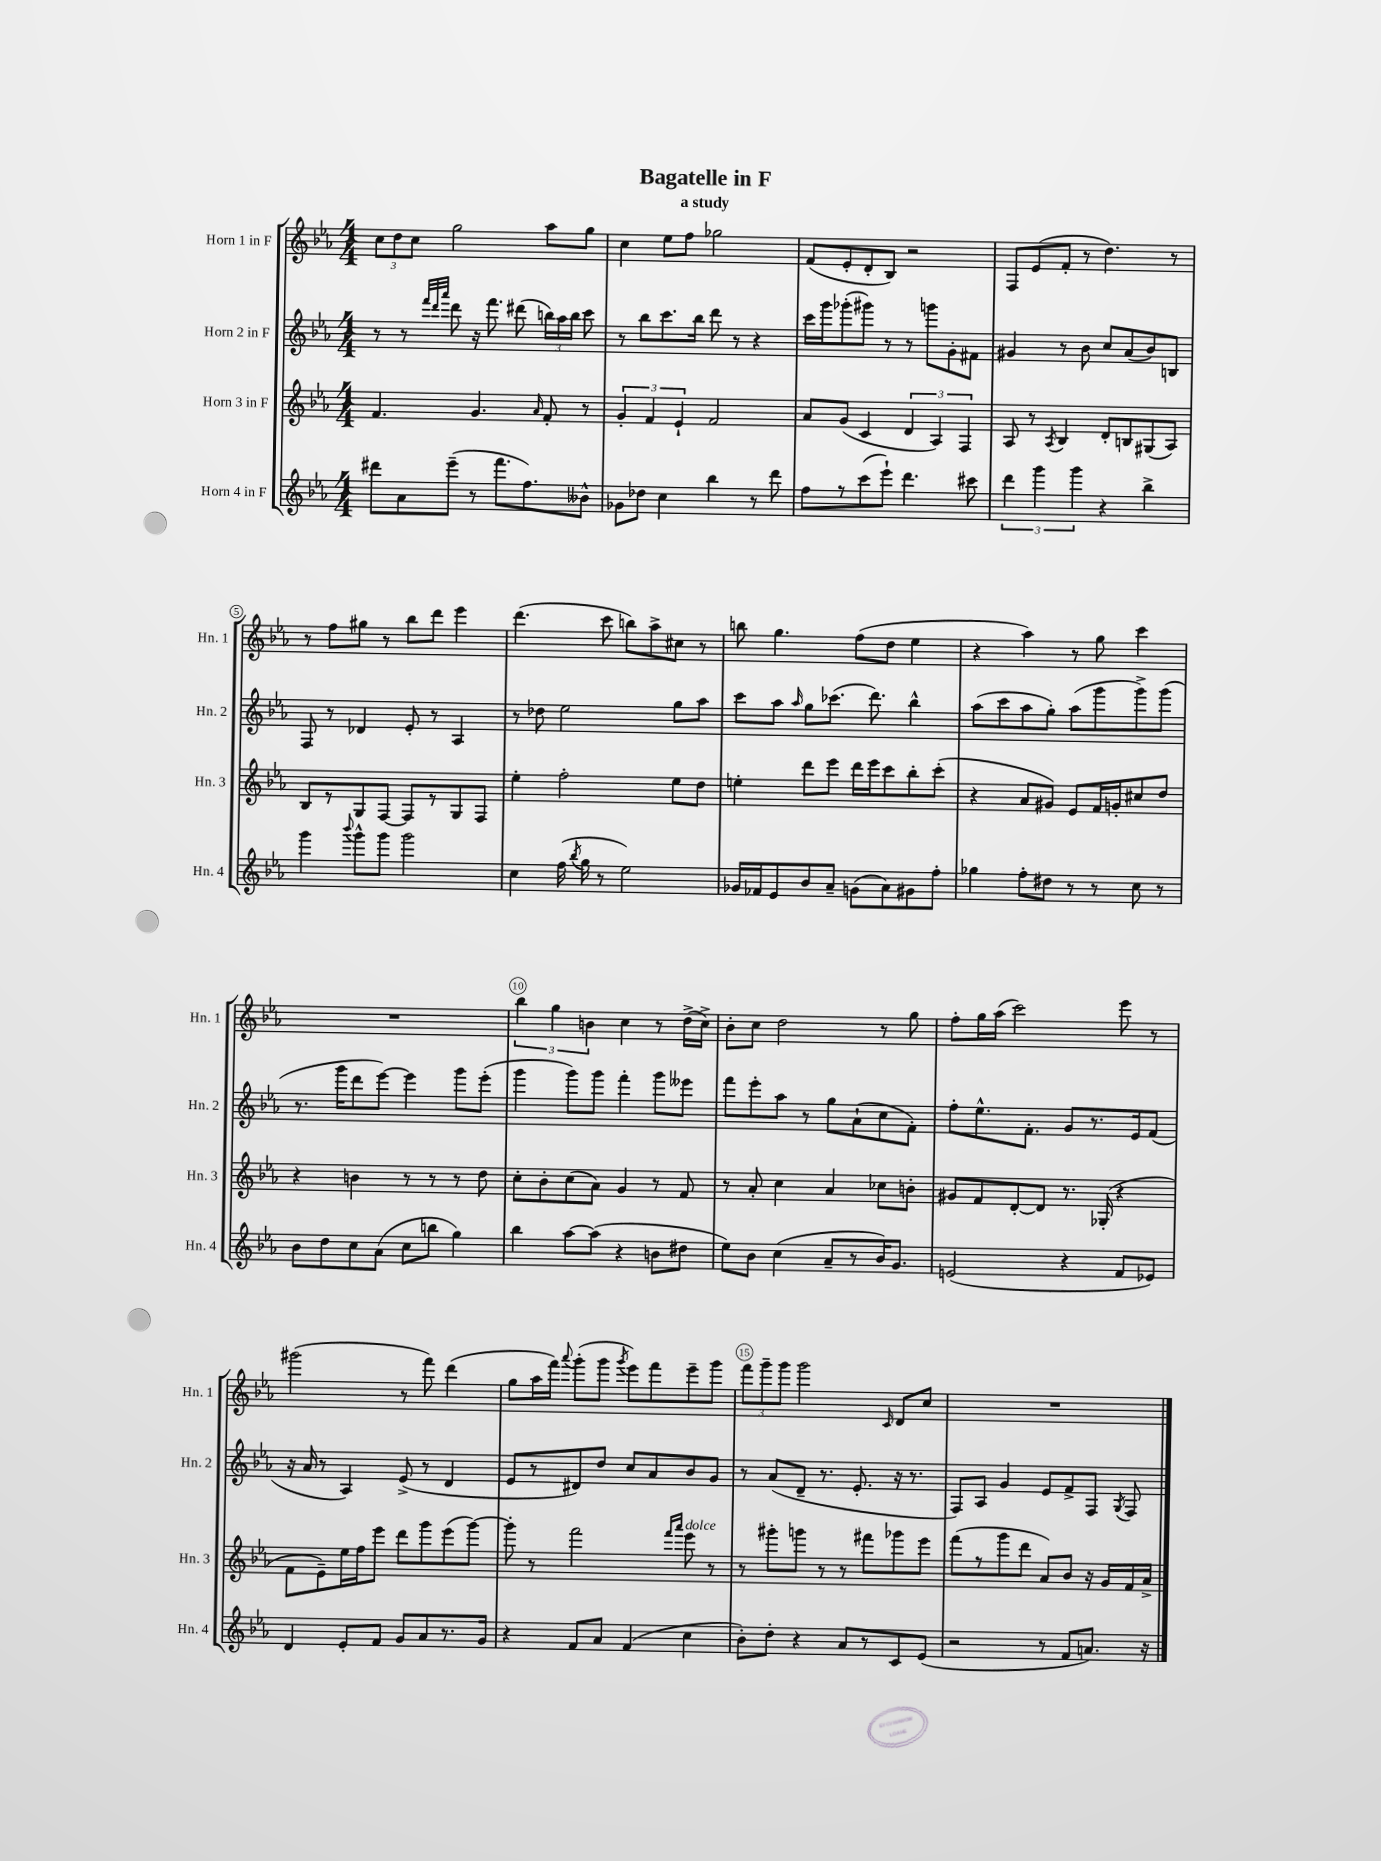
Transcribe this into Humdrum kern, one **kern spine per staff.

**kern	**kern	**kern	**kern
*staff4	*staff3	*staff2	*staff1
*clefG2	*clefG2	*clefG2	*clefG2
*k[b-e-a-]	*k[b-e-a-]	*k[b-e-a-]	*k[b-e-a-]
*M4/4	*M4/4	*M4/4	*M4/4
8ddd#	4.f	8r	12cc
.	.	.	12dd
8a-	.	8r	.
.	.	.	12cc
.	.	32qqfff	.
.	.	32qqddd	.
.	.	32qqaaa-	.
(8eee-~	.	8ddd	2gg
8r	4.g	16r	.
.	.	8.fff	.
8.fff	.	.	.
.	.	(8ddd#	.
8.ff)	.	.	.
.	16qqa-	.	.
.	8f'	24bb)	8aa-
.	.	24aa-	.
.	.	24bb	.
8b--^^	8r	8ccc	8gg
=	=	=	=
8g-	6g'	8r	4cc
8dd-	.	8bb-	.
.	6f	.	.
4cc	.	8.ccc	8ee-
.	6e-`	.	.
.	.	.	8ff
.	.	16bb-	.
4bb-	2f	8ddd	2gg-
.	.	8r	.
8r	.	4r	.
8ddd	.	.	.
=	=	=	=
8ff	8a-	16ccc	(8f
.	.	16ggg	.
8r	(8g	(8ggg-'	8e-'
(8ccc	4c	8ggg#)	8d'
8eee-`)	.	8r	8B-)
4.ddd	6d	8r	2r
.	.	8ggg	.
.	6A-)	.	.
.	.	8g'	.
.	6F	.	.
8ccc#	.	8f#	.
=	=	=	=
6ddd	8A-	4g#	8F
.	8r	.	(8e-
6ggg	.	.	.
.	8qA-	.	.
.	4B-	8r	8f'
6ggg	.	.	.
.	.	8b-	8r
4r	8d'	8cc	4.dd)
.	8B	(8a-	.
4bb-^	(8G#	8b-)	.
.	8A-)	8B	8r
=	=	=	=
4ggg	8B-	8F	8r
.	8r	8r	8ff
8qqbbb-	.	.	.
8ggg^^	8G	4d-	8gg#
8ggg	[8F	.	8r
2ggg	8F]	8e-'	8bb-
.	8r	8r	8ddd
.	8G	4A-	4eee-
.	8F	.	.
=	=	=	=
4cc	4ee-'	8r	(4.ddd
.	.	8dd-	.
(16ff	2ff'	2ee-	.
8qbb-	.	.	.
16gg	.	.	.
8r	.	.	8ccc
2ee-)	.	.	8bb)
.	.	.	8aa-^
.	8ee-	8gg	8cc#
.	8dd	8aa-	8r
=	=	=	=
16g-	4ee'	8ccc	8bb
16f-	.	.	.
8e-	.	8aa-	4.gg
.	.	16qqaa-	.
8b-	8ddd	8gg	.
8a-~	8eee-	(8.ccc-	.
(8g	16ddd	.	(8ff
.	16eee-	8.ddd)	.
8a-)	8ccc	.	8dd
8g#	8bb-'	4bb-^^	4ee-
8ff'	(8ccc'	.	.
=	=	=	=
4gg-	4r	(8aa-	4r
.	.	8ccc	.
8ff'	8a-	8aa-	4aa-)
8dd#	8g#)	8gg')	.
8r	8e-	(8aa-	8r
8r	16f	8ggg	8gg
.	16g'	.	.
8cc	8cc#	8ggg^)	4ccc
8r	8dd	(8ggg	.
=	=	=	=
8b-	4r	8.r	1r
8dd	.	.	.
.	.	16ggg	.
8cc	4b	8ddd	.
(8a-	.	[8eee-)	.
8cc	8r	4eee-]	.
8bb	8r	.	.
4gg)	8r	8ggg	.
.	8dd	(8eee-'	.
=	=	=	=
4bb-	8cc'	4ggg	6bb-
.	8b-'	.	.
.	.	.	6gg
[8aa-	(8cc	8ggg)	.
.	.	.	6b
(8aa-]	8a-)	8ggg	.
4r	4g	4fff'	4cc
8b	8r	8ggg	8r
8dd#	8f	8eee--	(16dd^
.	.	.	16cc^)
=	=	=	=
8ee-)	8r	8fff	8b-'
8b-	8a-'	8eee-'	8cc
(4cc	4cc	8aa-	2dd
.	.	8r	.
8a-~	4a-	8gg	.
8r	.	(8a-`	.
16b-)	8cc-	8cc	8r
8.g	.	.	.
.	8b'	8f')	8gg
=	=	=	=
(2e	8g#	8ff'	8ff'
.	8f	8.ee-^^	16gg
.	.	.	(16aa-
.	[8d'	.	2ccc)
.	.	8.f'	.
.	8d]	.	.
4r	8.r	8g	.
.	.	8.r	.
.	(16G-'	.	.
8f	4r	.	8eee-
.	.	16e-	.
8e-)	.	(8f	8r
=	=	=	=
4d	8f	16r	(2ggg#
.	.	16a-	.
.	8e-~)	8r	.
8e-'	16ee-	4A-)	.
.	16ff	.	.
8f	8eee-	.	.
8g	8ddd	(8e-^	8r
8a-	8ggg	8r	8fff)
8.r	(8eee-	4d	(4ddd
.	[8ggg)	.	.
16g	.	.	.
=	=	=	=
4r	8ggg']	8e-	8gg
.	8r	8r	16aa-
.	.	.	16fff)
.	.	.	8qqaaa-
8f	2fff	8d#)	(8ggg'
8a-	.	8dd	8ggg
.	.	.	8qggg
(4f	.	8cc	8eee-)
.	.	8a-	8fff
.	16qqfff	.	.
.	16qqaaa-	.	.
4cc	8eee-	8b-	8eee-~
.	8r	8g	8ggg
=	=	=	=
8b-')	8r	8r	12fff
.	.	.	12ggg~
8dd'	8ggg#'	(8a-	.
.	.	.	12ggg
4r	8ggg	8d~	2ggg
.	8r	8.r	.
8a-	8r	.	.
.	.	8.e-'	.
8r	8fff#	.	.
.	.	.	16qqc
8c	8ggg-	16r	8d
.	.	8.r	.
(8e-	8eee-	.	8cc
=	=	=	=
2r	(8fff	8F)	1r
.	8r	8A-	.
.	8ggg	4g	.
.	8ddd	.	.
8r	8a-)	8e-	.
8f	8b-	8f^	.
8.a)	16r	8F	.
.	16g	.	.
.	.	8qG	.
.	16f	8F	.
16r	16a-^	.	.
==	==	==	==
*-	*-	*-	*-
